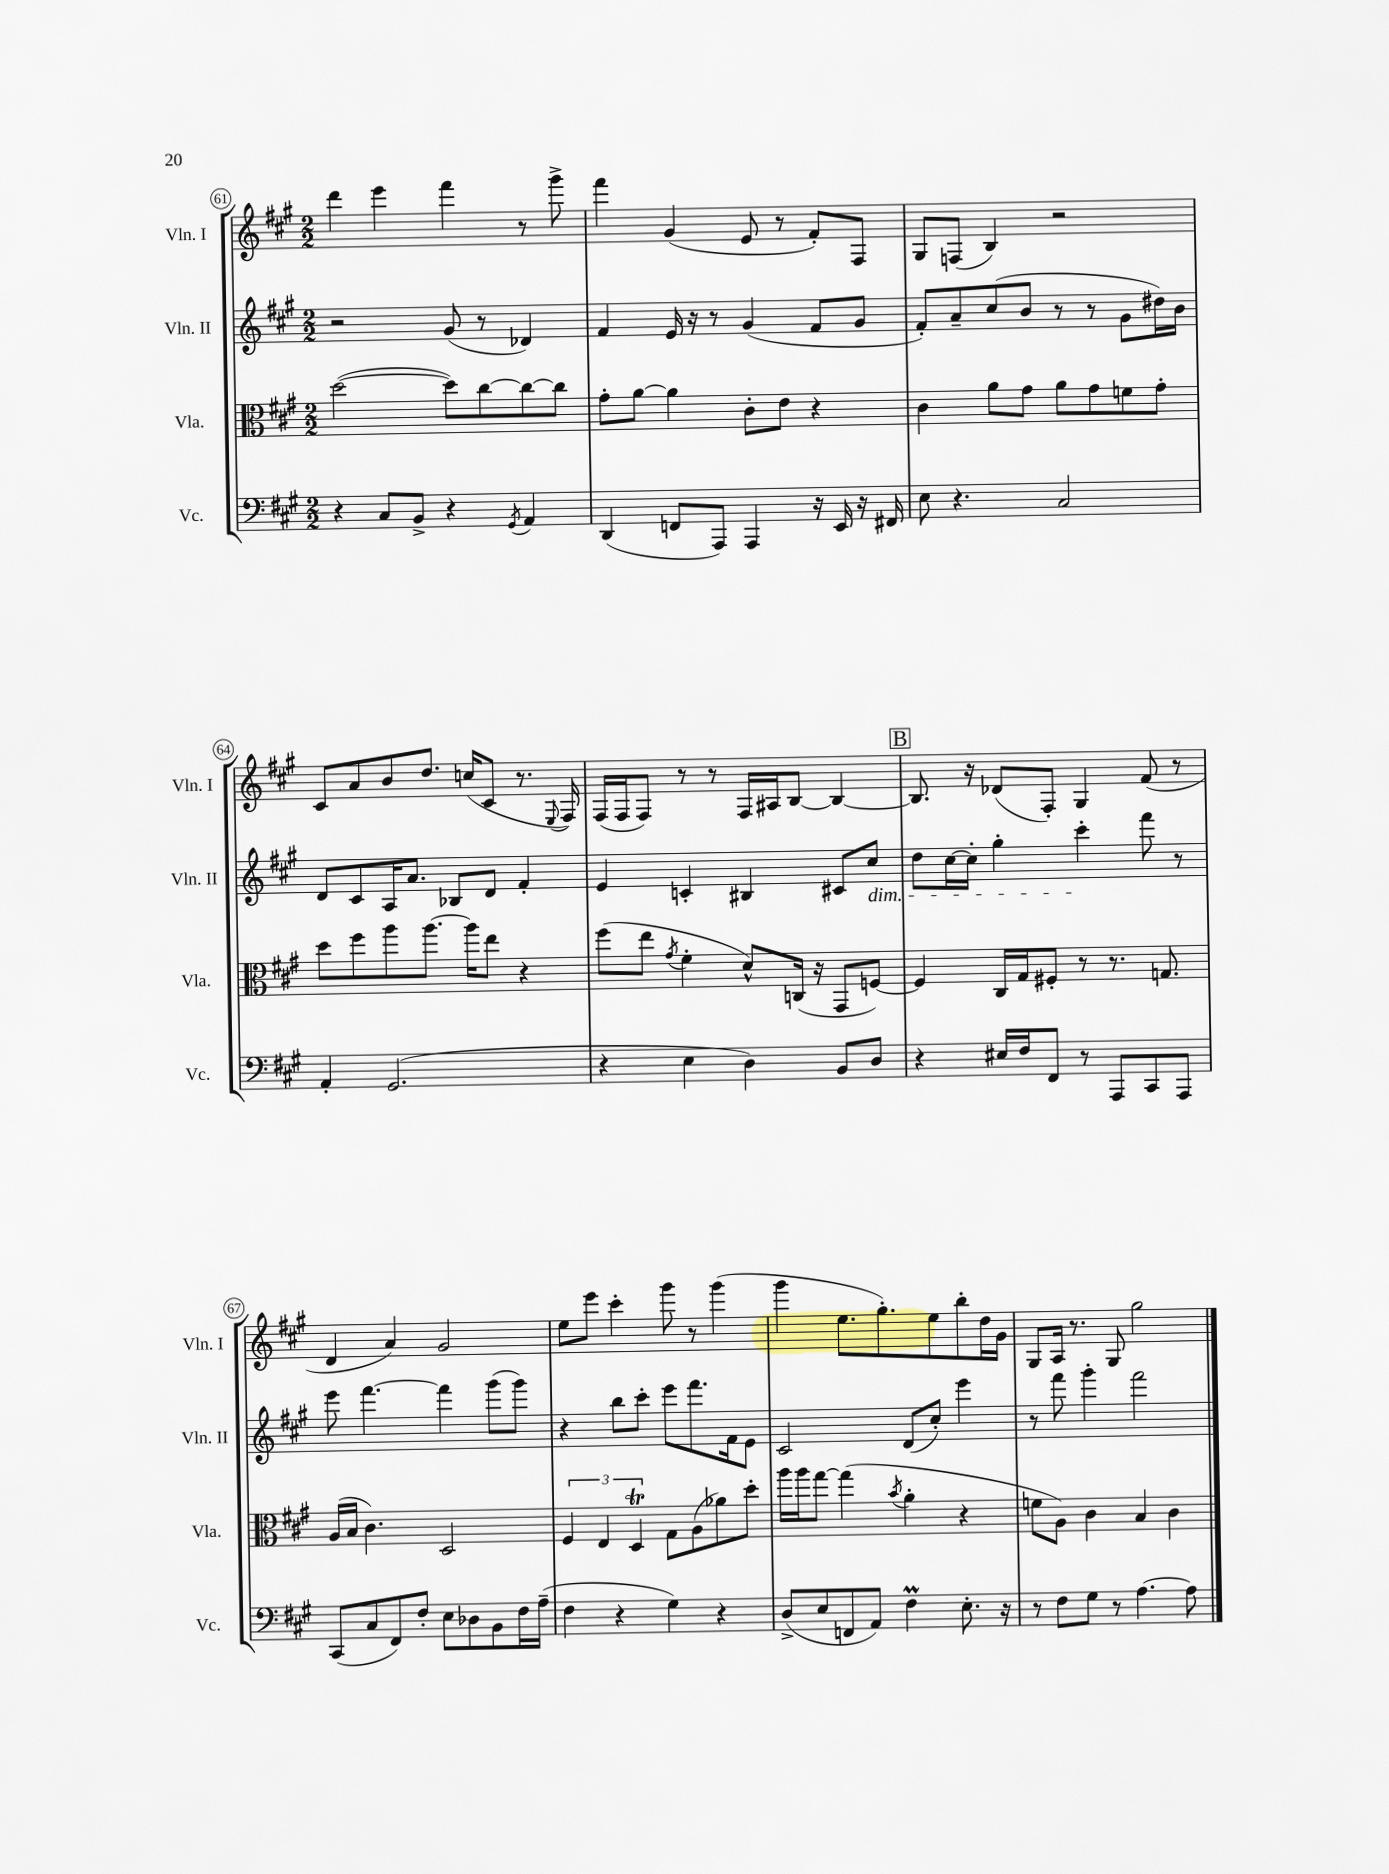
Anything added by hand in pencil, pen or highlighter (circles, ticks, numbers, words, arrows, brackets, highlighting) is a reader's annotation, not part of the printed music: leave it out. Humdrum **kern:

**kern	**kern	**kern	**kern
*staff4	*staff3	*staff2	*staff1
*clefF4	*clefC3	*clefG2	*clefG2
*k[f#c#g#]	*k[f#c#g#]	*k[f#c#g#]	*k[f#c#g#]
*M2/2	*M2/2	*M2/2	*M2/2
4r	([2dd\	2r	4ddd\
8C#/L	.	.	4eee\
8BB^/J	.	.	.
4r	8dd\]L)	(8g#/	4fff#\
.	[8cc#\	8r	.
8qGG#/	.	.	.
4AA/	8cc#\_	4d-/)	8r
.	8cc#\]J	.	8ggg#^\
=	=	=	=
(4DD/	8g#'\L	4f#/	4fff#\
.	[8a\J	.	.
8FF/L	4a\]	16e/	(4g#/
.	.	16r	.
8AAA/J)	.	8r	.
4AAA/	8c#'\L	(4g#/	8e/
.	8e\J	.	8r
16r	4r	8f#/L	8f#'/L)
16EE/	.	.	.
16r	.	8g#/J	8F#/J
16FF#/	.	.	.
=	=	=	=
8E\	4c#\	8f#'/L)	8G#/L
4.r	.	8a~/	(8F/J
.	8a\L	(8cc#/	4B/)
.	8g#\J	8b/J	.
2C#/	8a\L	8r	2r
.	8g#\	8r	.
.	8f\	8g#\L	.
.	8g#'\J	16dd#\L)	.
.	.	16b\JJ	.
=	=	=	=
4AA'/	8dd\L	8d/L	8c#/L
.	8ff#\	8c#/	8a/
(2.GG#/	8aa\	16A/K	8b/
.	.	8.a/J	.
.	[8.aa\J	.	8.dd/J
.	.	8B-/L	.
.	16aa\]LK	.	(16cc/LK
.	8ee\J	8d/J	8c#/J
.	4r	4f#'/	8.r
.	.	.	8qqE/
.	.	.	16F#/)
=	=	=	=
4r	(8ff#\L	4e/	(16F#/LL
.	.	.	16F#/J
.	8ee\J	.	8F#/J)
.	8qg#/	.	.
4E\	4f#'\	4c'/	8r
.	.	.	8r
4D\)	8d^^/L)	4B#/	16F#/LL
.	.	.	16A#/J
.	(16C/Jk	.	[8B/J
.	16r	.	.
8BB/L	8GG#/L	8c#/L	4B/_
8D/J	[8F/J)	8cc#/J	.
=	=	=	=
4r	4F/]	8dd\L	8.B/]
.	.	[16cc#\L	.
.	.	16cc#'\]JJ	16r
16E#/LL	16C#/LL	4gg#'\	(8d-/L
16F#/J	16G#/J	.	.
8FF#/J	8F#'/J	.	8F#'/J)
8r	8r	4ccc#'\	4G#/
8AAA/L	8.r	.	.
8CC#/	.	8fff#\	(8f#/
.	8.G/	.	.
8AAA/J	.	8r	8r
=	=	=	=
(8CC#/L	(16A/LL	8eee\	4d/
.	16B/JJ	.	.
8C#/	4.c#\)	[4.fff#\	.
8FF#/)	.	.	4a/)
8F#'/J	.	.	.
8E\L	2D/	4fff#\]	2g#/
8D-\	.	.	.
8BB\	.	(8ggg#\L	.
16F#\L	.	8ggg#\J)	.
(16A~\JJ	.	.	.
=	=	=	=
4F#\	6F#/	4r	8ee\L
.	.	.	8eee\J
.	6E/	.	.
4r	.	8bb\L	4ccc#'\
.	6D/	.	.
.	.	8ccc#'\J	.
4G#\)	8G#\L	8eee\L	8ggg#\
.	(8A\	8.fff#\	8r
4r	8a-\)	.	(4ggg#\
.	.	16f#\k	.
.	8dd'\J	8e\J	.
=	=	=	=
(8D^/L	16aa\LL	2c#/	4ggg#\
.	16aa\J	.	.
8E/	[8gg#\J	.	.
8FF/	(4gg#\]	.	8.ee\L
8AA/J)	.	.	.
.	.	.	8.gg#'\)
.	8qb/	.	.
4F#\	4a'\	(8d/L	.
.	.	8cc#'/J)	8ee\
8.E'\	4r	4eee\	8bb'\
.	.	.	16dd\L
16r	.	.	16g#\JJ
=	=	=	=
8r	8f\L	8r	8G#/L
8F#\L	8A\J)	8fff#\	16A/Jk
.	.	.	8.r
8G#\J	4c#\	4ggg#'\	.
8r	.	.	8G#/
[4.A\	4B/	2fff#\	2gg#\
.	4c#\	.	.
8A\]	.	.	.
==	==	==	==
*-	*-	*-	*-
